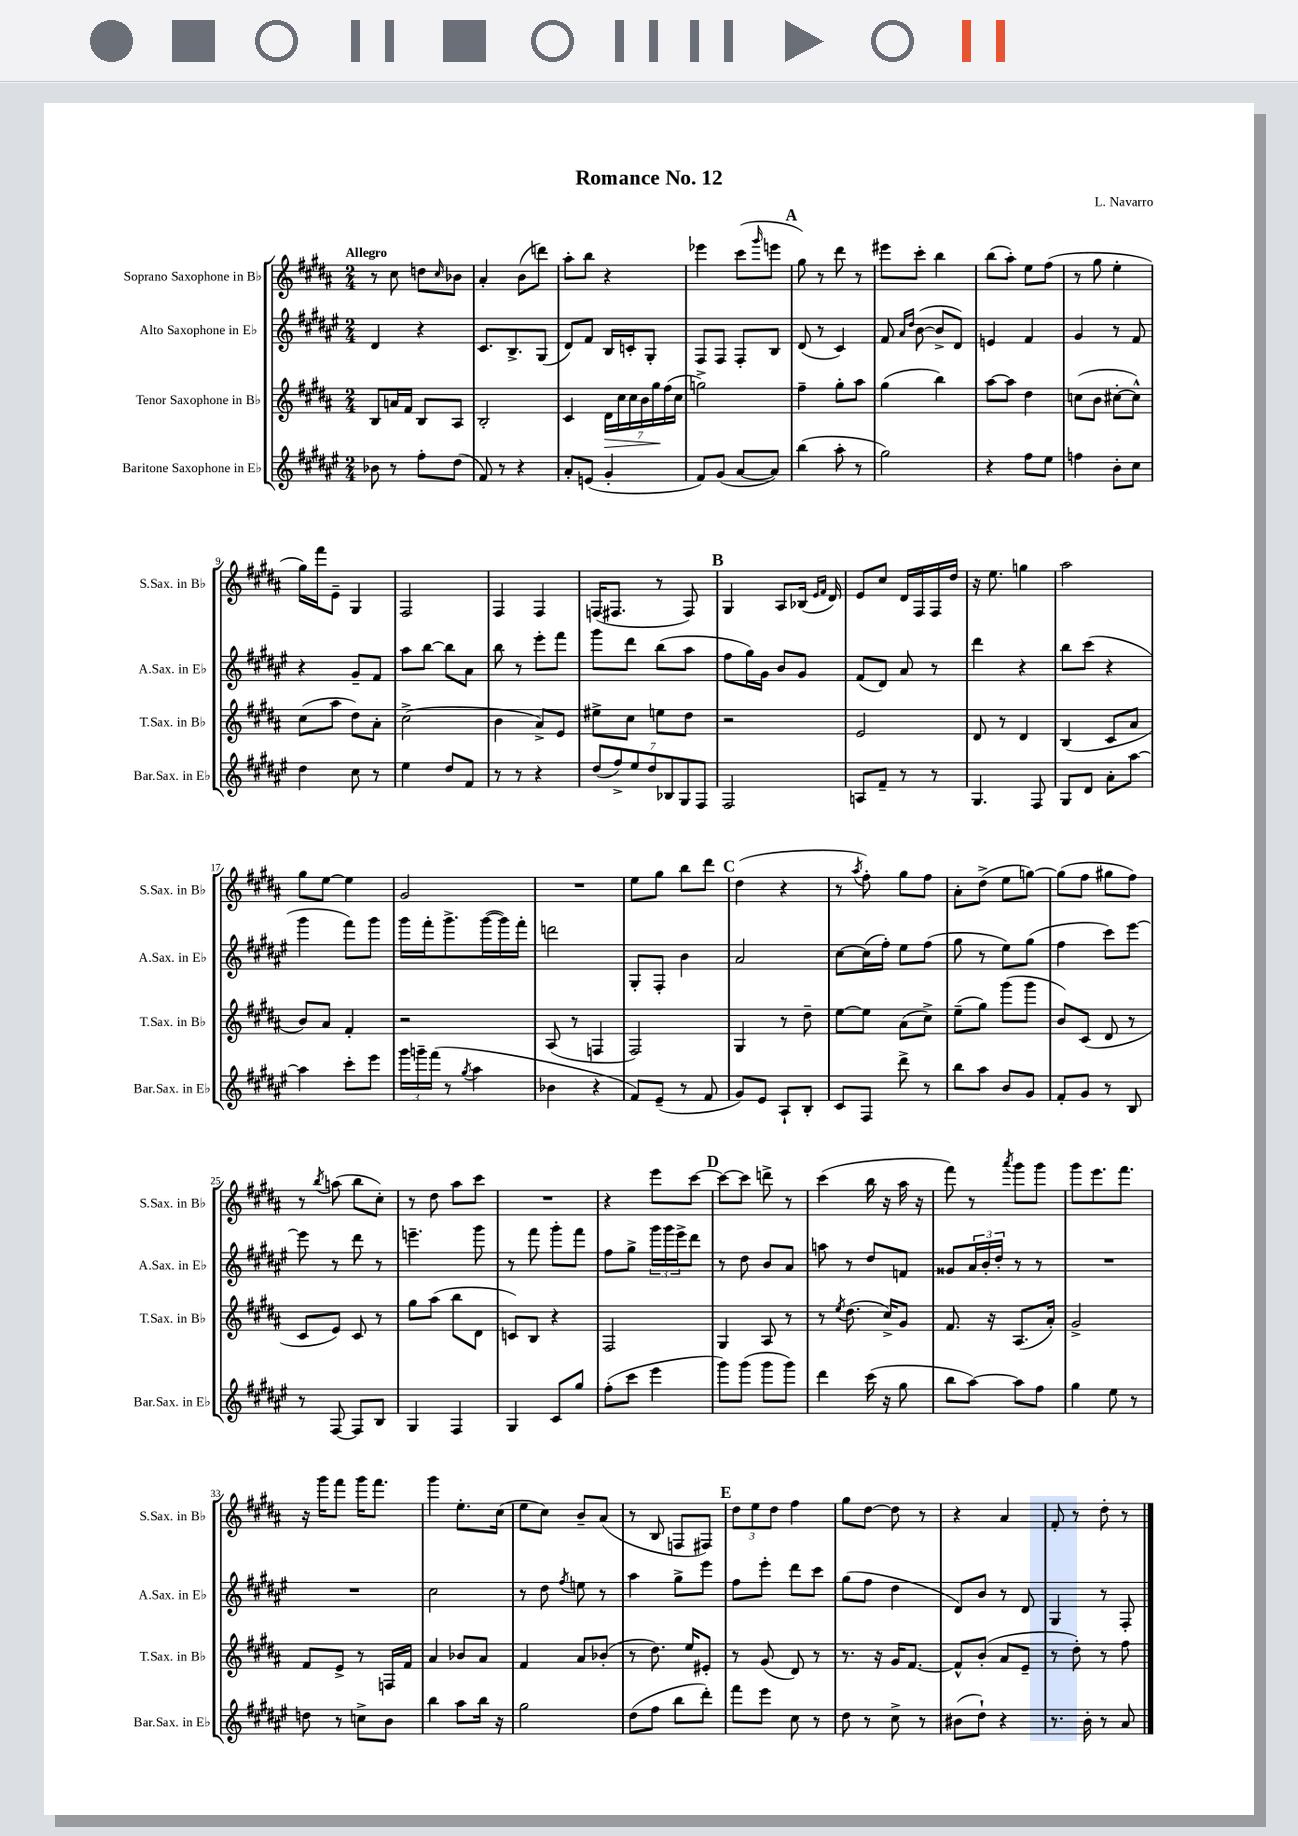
\header { title = "Romance No. 12" composer = "L. Navarro" }
<<
\new StaffGroup <<
\new Staff = "s0" \with { instrumentName = "Soprano Saxophone in Bb" shortInstrumentName = "S.Sax. in Bb" } {
    \clef treble \key b \major \numericTimeSignature \time 2/4 \tempo "Allegro"
    r8 cis''8 d''8 \grace { cis''16 } bes'8 |
    ais'4-. b'8( d'''8) |
    ais''8-. b''8 r4 |
    ees'''4 cis'''8( \grace { gis'''16 } e'''8 |
    \mark \markup { \bold "A" } gis''8) r8 dis'''8 r8 |
    eis'''8 cis'''8-. b''4 |
    b''8( ais''8-.) e''8 fis''8( |
    r8 gis''8 e''4-. |
    gis''16) fis'''16 e'8-- gis4 |
    fis2 |
    fis4 fis4 |
    f16( fis8. r8 fis8) |
    \mark \markup { \bold "B" } gis4 ais8 bes16( \grace { e'16 fis'16 } dis'16) |
    e'8 cis''8 dis'16 fis16 fis16 dis''16 |
    r16 e''8. g''4 |
    ais''2 |
    gis''8 e''8~ e''4 |
    gis'2 |
    R2 |
    e''8 gis''8 b''8 dis'''8 |
    \mark \markup { \bold "C" } dis''4( r4 |
    r8 \acciaccatura { ais''8 } fis''8-.) gis''8 fis''8 |
    ais'8-. dis''8->( e''8 g''8~) |
    g''8( fis''8 gis''8 fis''8) |
    r8 \acciaccatura { b''8 } a''8( b''8 cis''8-.) |
    r8 dis''8 ais''8 cis'''8 |
    R2 |
    r4 e'''8 cis'''8~ |
    \mark \markup { \bold "D" } cis'''8~ cis'''8 d'''8-> r8 |
    cis'''4( b''16 r16 ais''16 r16 |
    fis'''8) r8 \acciaccatura { ais'''8 } gis'''8 gis'''8 |
    gis'''8 e'''8. fis'''8. |
    r16 gis'''16 fis'''8 gis'''16 fis'''8. |
    gis'''4 e''8.-. cis''16( |
    e''8 cis''8) b'8-- ais'8( |
    r8 b8 f8 fis8) |
    \mark \markup { \bold "E" } \tuplet 3/2 { dis''8 e''8 dis''8 } fis''4 |
    gis''8 dis''8~ dis''8 r8 |
    r4 ais'4 |
    fis'8-. r8 dis''8-. r8 \bar "|." |
}
\new Staff = "s1" \with { instrumentName = "Alto Saxophone in Eb" shortInstrumentName = "A.Sax. in Eb" } {
    \clef treble \key fis \major \numericTimeSignature \time 2/4
    dis'4 r4 |
    cis'8. b8.-> gis8( |
    dis'8) fis'8 b16 c'16-. gis8-. |
    fis8 fis8 fis8-. b8 |
    \mark \markup { \bold "A" } dis'8( r8 cis'4) |
    fis'8 \grace { ais'16 dis''16 } b'8~( b'8-> dis'8) |
    e'4 fis'4 |
    gis'4 r8 fis'8 |
    r4 gis'8-- fis'8 |
    ais''8 b''8~ b''8 ais'8 |
    b''8 r8 eis'''8-. fis'''8 |
    gis'''8 dis'''8 b''8( ais''8 |
    \mark \markup { \bold "B" } fis''8 gis''16) gis'16 b'8 gis'8 |
    fis'8( dis'8) ais'8 r8 |
    dis'''4 r4 |
    b''8 cis'''8( r4 |
    gis'''4 fis'''8) gis'''8 |
    gis'''16 fis'''16-. gis'''8.-> gis'''16~( gis'''16) fis'''16-. |
    d'''2 |
    gis8-. fis8-. b'4 |
    \mark \markup { \bold "C" } ais'2 |
    cis''8~ cis''16( fis''16-.) eis''8 fis''8( |
    gis''8 r8 eis''8) gis''8( |
    fis''4 cis'''8) eis'''8~ |
    eis'''8 r8 dis'''8 r8 |
    e'''4.-- gis'''8 |
    r8 fis'''8 gis'''8-. fis'''8 |
    fis''8 gis''8-> \tuplet 3/2 { gis'''16 gis'''16 eis'''16-> } dis'''8 |
    \mark \markup { \bold "D" } r8 dis''8 b'8 ais'8 |
    a''8 r8 dis''8 f'8 |
    gisis'8 \tuplet 3/2 { ais'16 b'16-. dis''16-. } r8 r8 |
    R2 |
    R2 |
    cis''2 |
    r8 dis''8 \acciaccatura { fis''8 } e''8 r8 |
    ais''4 gis''8-> eis'''8 |
    \mark \markup { \bold "E" } fis''8 eis'''8-. dis'''8 cis'''8 |
    gis''8( fis''8 dis''4 |
    dis'8) b'8 r8 dis'8 |
    gis4 r8 fis8-. \bar "|." |
}
\new Staff = "s2" \with { instrumentName = "Tenor Saxophone in Bb" shortInstrumentName = "T.Sax. in Bb" } {
    \clef treble \key b \major \numericTimeSignature \time 2/4
    b8 a'16 fis'16 b8 ais8 |
    b2-. |
    cis'4 \tuplet 7/4 { dis'16\> cis''16 cis''16 b'16 gis''16\! fis''16( cis''16 } |
    g''2->) |
    \mark \markup { \bold "A" } fis''4-- gis''8-. ais''8 |
    gis''4( b''4) |
    ais''8~ ais''8 dis''4 |
    c''8( b'8 cis''8~-. cis''8-^) |
    cis''8( ais''8 dis''8) ais'8-. |
    cis''2->( |
    b'4 ais'8->) e'8 |
    eis''8-> cis''8 e''8 dis''8 |
    \mark \markup { \bold "B" } r2 |
    e'2 |
    dis'8 r8 dis'4 |
    b4( cis'8 ais'8 |
    b'8) ais'8 fis'4-. |
    r2 |
    ais8( r8 f4 |
    fis2) |
    \mark \markup { \bold "C" } gis4 r8 dis''8-- |
    e''8~ e''8 ais'8( cis''8->) |
    e''8--( gis''8) gis'''8( gis'''8 |
    b'8) cis'8( dis'8 r8 |
    cis'8 e'8) cis'8 r8 |
    gis''8 ais''8( b''8 dis'8 |
    c'8) b8 r4 |
    fis2 |
    \mark \markup { \bold "D" } gis4 ais8 r8 |
    r8 \acciaccatura { e''8 } dis''8.( cis''16->) gis'8 |
    fis'8. r16 ais8.( ais'16-.) |
    gis'2-> |
    fis'8 e'8-> r8 f16 fis'16 |
    ais'4 bes'8 ais'8 |
    fis'4 ais'8 bes'8-.( |
    r8 dis''8.) e''16 eis'8-. |
    \mark \markup { \bold "E" } r8 gis'8( dis'8) r8 |
    r8. r16 gis'16 fis'8.~ |
    fis'8-^ b'8-.( ais'8 e'8-- |
    r8 dis''8-.) r8 fis''8 \bar "|." |
}
\new Staff = "s3" \with { instrumentName = "Baritone Saxophone in Eb" shortInstrumentName = "Bar.Sax. in Eb" } {
    \clef treble \key fis \major \numericTimeSignature \time 2/4
    bes'8 r8 fis''8-. dis''8( |
    fis'8) r8 r4 |
    ais'8-. e'8( gis'4-. |
    fis'8) gis'8( ais'8~ ais'8) |
    \mark \markup { \bold "A" } b''4( ais''8-. r8 |
    gis''2) |
    r4 fis''8 eis''8 |
    f''4 b'8-. cis''8 |
    dis''4 cis''8 r8 |
    eis''4 dis''8 fis'8 |
    r8 r8 r4 |
    \tuplet 7/4 { dis''8( fis''8->) eis''8 dis''8 bes8 gis8 fis8 } |
    \mark \markup { \bold "B" } fis2 |
    a8 fis'8-- r8 r8 |
    gis4. fis8 |
    gis8 dis'8 ais'8-. ais''8~ |
    ais''4 cis'''8-. eis'''8 |
    \tuplet 3/2 { gis'''16 g'''16-- fis'''16( } r8 \acciaccatura { gis''8 } ais''4 |
    bes'4 r4 |
    fis'8) eis'8--( r8 fis'8 |
    \mark \markup { \bold "C" } gis'8) eis'8 ais8-! b8-. |
    cis'8 fis8 dis'''8-> r8 |
    b''8 ais''8 b'8 gis'8 |
    fis'8-. gis'8 r8 b8 |
    r8 fis8~ fis8 b8 |
    gis4 fis4 |
    gis4 cis'8 gis''8 |
    fis''8-.( cis'''8 eis'''4 |
    \mark \markup { \bold "D" } gis'''8) gis'''8( gis'''8 gis'''8) |
    dis'''4 cis'''16( r16 gis''8 |
    b''8 ais''8~) ais''8 fis''8 |
    gis''4 eis''8 r8 |
    d''8 r8 c''8-> b'8 |
    b''4 ais''8 b''16 r16 |
    gis''2 |
    dis''8( fis''8 b''8 dis'''8-.) |
    \mark \markup { \bold "E" } fis'''8 eis'''8 cis''8 r8 |
    dis''8 r8 cis''8-> r8 |
    bis'8( dis''8-!) r4 |
    r8. b'16-. r8 ais'8 \bar "|." |
}
>>
>>
